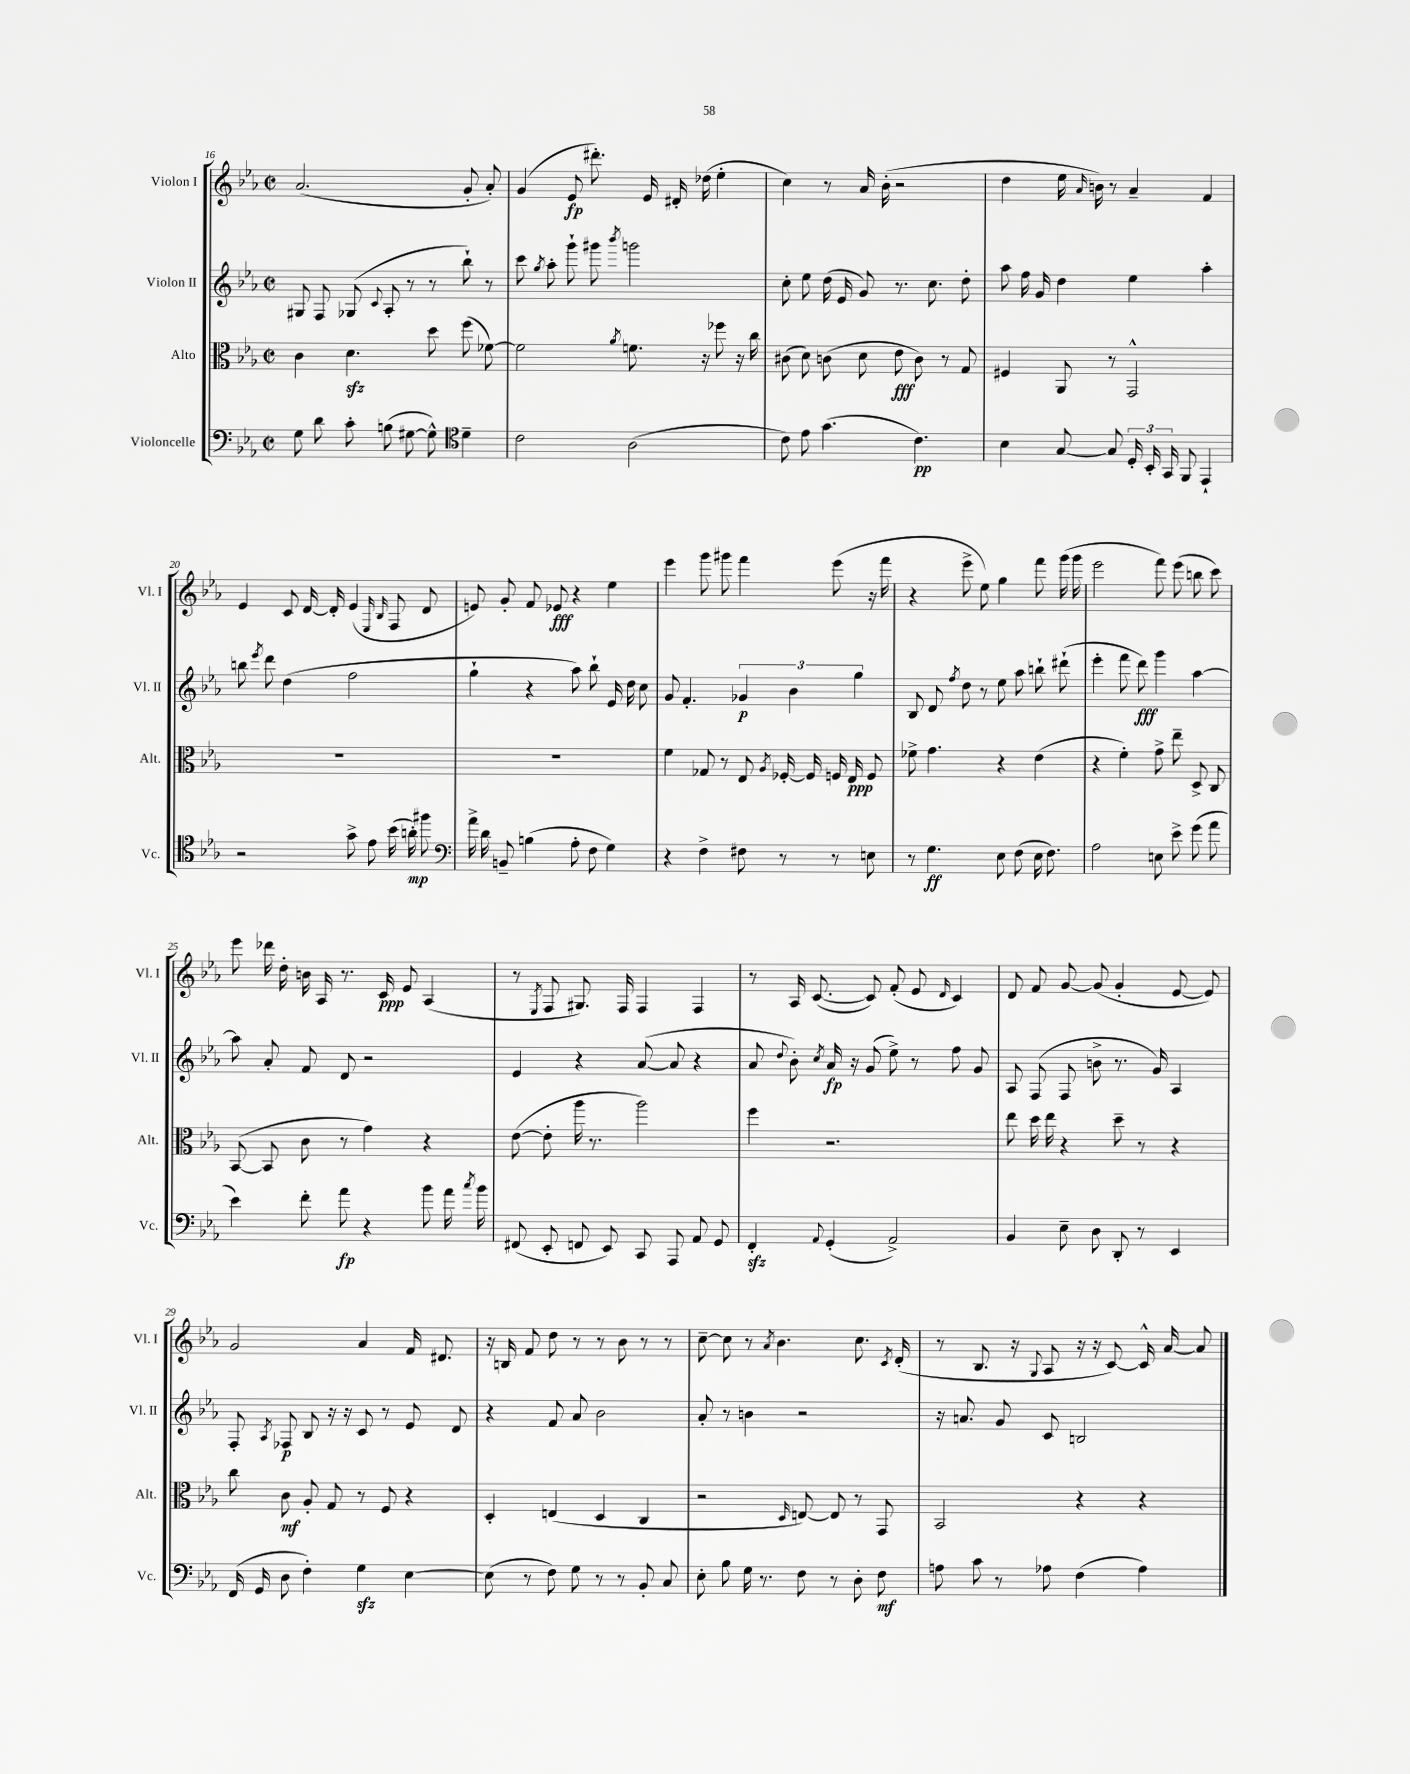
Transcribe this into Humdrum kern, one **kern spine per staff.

**kern	**kern	**kern	**kern
*staff4	*staff3	*staff2	*staff1
*clefF4	*clefC3	*clefG2	*clefG2
*k[b-e-a-]	*k[b-e-a-]	*k[b-e-a-]	*k[b-e-a-]
*M2/2	*M2/2	*M2/2	*M2/2
*met(c|)	*met(c|)	*met(c|)	*met(c|)
8G	4c	8G#	(2.a-
8d	.	8F	.
8c'	4.d	(8G-	.
.	.	8qqc	.
(8B	.	8A-'	.
[8G#	.	8r	.
8G#^^])	8dd	8r	.
*clefC4	*	*	*
4d~	(8ff	8bb-`)	8g'
.	[8f-)	8r	8a-')
=	=	=	=
2c	2f-]	8ccc	(4g
.	.	8qgg	.
.	.	8aa-'	.
.	.	8ggg`	8e-
.	.	8ggg#	8.ddd#')
.	8qa-	8qbbb-	.
(2A-	8.f	2ggg	.
.	.	.	16e-
.	.	.	16d#'
.	16r	.	(16dd-
.	8ff-	.	4ee-'
.	16r	.	.
.	16cc	.	.
=	=	=	=
8c)	(8c#	8cc'	4cc)
8e-	8d)	8ee-	.
(4.g	(8c	(16dd	8r
.	.	16e-	.
.	8d	8g)	16a-
.	.	.	(16b-'
.	8e-	8.r	2r
4.c)	8c)	.	.
.	.	8.cc	.
.	8r	.	.
.	8G	8dd'	.
=	=	=	=
4B-	4F#	8aa-	4dd
.	.	16ff	.
.	.	16g	.
[8G	8AA-	4dd	16ee-
.	.	.	16qqa-
.	.	.	16b)
8G]	8r	.	8r
24D'	2GG^^	4ee-	4a-~
24BB-'	.	.	.
24GG	.	.	.
8FF	.	.	.
4EE-`	.	4aa-'	4f
=	=	=	=
2r	1r	8bb	4e-
.	.	8qeee-	.
.	.	8ddd	.
.	.	(4dd	8c
.	.	.	[16d
.	.	.	16d']
8g^	.	2ff	(4e-
8e-	.	.	.
.	.	.	16qqE-
.	.	.	16qqB-
(16b-	.	.	8F
16a')	.	.	.
8ff#	.	.	8d
=	=	=	=
*clefF4	*	*	*
16a-^	1r	4gg`	8e)
16d	.	.	.
8BB~	.	.	8g'
(4B	.	4r	8f
.	.	.	8e-
8A-'	.	8aa-)	4r
8F	.	8bb-`	.
4G)	.	16e-	4ee-
.	.	16dd	.
.	.	8cc	.
=	=	=	=
4r	4f	8g	4eee-
.	.	4.f'	.
4F^	8G-	.	8ggg
.	8r	.	8ggg#
8F#	8E-	6g-	4fff
.	8qA-	.	.
8r	[16F-'	.	.
.	.	6b-	.
.	16F-]	.	.
8r	16F	.	(8eee-
.	16E-	.	.
.	.	6gg	.
8E	8F	.	16r
.	.	.	16fff
=	=	=	=
8r	8f-^	8B-	4r
4.G	4.g	8d	.
.	.	8qff	.
.	.	8dd	8eee-^
.	.	8r	8ee-)
8E-	4r	8ee-	4gg
(8F	.	8aa-	.
16E-	(4e-	8bb`	8fff
8.F)	.	.	.
.	.	(8ddd#`	(16ggg
.	.	.	16ggg
=	=	=	=
2A-	4r	4eee-'	2eee-
.	4f')	8fff	.
.	.	8ddd)	.
8E	8g^	4ggg	8fff)
8e-^	8ee-~	.	(8eee-
(8g	8D^	[4aa-	8bb
8a-	8C	.	8ccc)
=	=	=	=
4e-)	([8BB-	8aa-]	8eee-
.	8BB-]	8a-'	16ddd-
.	.	.	16dd'
8f'	8c	8f	16b
.	.	.	16A-
8a-	8r	8d	8.r
4r	4g)	2r	.
.	.	.	16c
.	.	.	8e-
8b-	4r	.	(4A-
16a-	.	.	.
8qcc	.	.	.
16b-	.	.	.
=	=	=	=
(8FF#	([8e-	4e-	8r
.	.	.	8qE-
8EE-'	8e-']	.	8F
8FF	16aa-	4r	8.G#)
.	8.r	.	.
8EE-)	.	.	.
.	.	.	16F
8CC	2aa-)	([8a-	4F
8AAA-	.	8a-]	.
8AA-	.	4r	4F
8GG	.	.	.
=	=	=	=
4FF'	4ff	8a-	8r
.	.	8qqdd	.
.	.	8b-')	16A-
.	.	.	([8.c
8qqAA-	.	8qcc	.
(4GG'	2.r	16a-	.
.	.	16r	.
.	.	(8g	8c])
2AA-^)	.	8ee-^)	(8f'
.	.	8r	8e-
.	.	.	16qqd
.	.	8ff	4c)
.	.	8g	.
=	=	=	=
4BB-	8ee-	8A-	8d
.	16dd	(8F	8f
.	16ee-	.	.
8E-~	4r	8F	[8g
8D	.	8b^	(8g]
8DD'	8dd~	8.r	4g'
8r	8r	.	.
.	.	16g)	.
4EE-	4r	4A-	[8e-
.	.	.	8e-])
=	=	=	=
(16FF	8cc	8F'	2g
16GG	.	.	.
.	.	8qA-	.
8D	8c	8F-	.
4F')	8A-'	8B-	.
.	8G	16r	.
.	.	16r	.
4G	8r	8c	4a-
.	8F	8r	.
[4E-	4r	8e-	16f
.	.	.	8.d#
.	.	8d	.
=	=	=	=
(8E-]	4D'	4r	16r
.	.	.	16B
8r	.	.	8f
8F)	(4E	8f	8dd
8G	.	8a-	8r
8r	4D	2b-	8r
8r	.	.	8b-
8BB-'	4C	.	8r
8C	.	.	8r
=	=	=	=
8E-'	2r	8a-'	[8cc~
8B-	.	8r	8cc]
16G	.	4b	8r
8.r	.	.	.
.	.	.	8qa-
.	.	.	4.b-
.	16qqD	.	.
8F	[8E)	2r	.
8r	8E]	.	.
8D'	8r	.	8.cc
8F	8GG	.	.
.	.	.	8qc
.	.	.	(16d'
=	=	=	=
8A	2BB-	16r	8r
.	.	8.a	.
8c	.	.	8.B-
8r	.	8g	.
.	.	.	16r
.	.	.	8qqG
8A-	.	8c	8A-
(4F	4r	2B	16r
.	.	.	16r
.	.	.	[8c)
4A-)	4r	.	16c^^]
.	.	.	[16a-
.	.	.	8a-]
==	==	==	==
*-	*-	*-	*-
